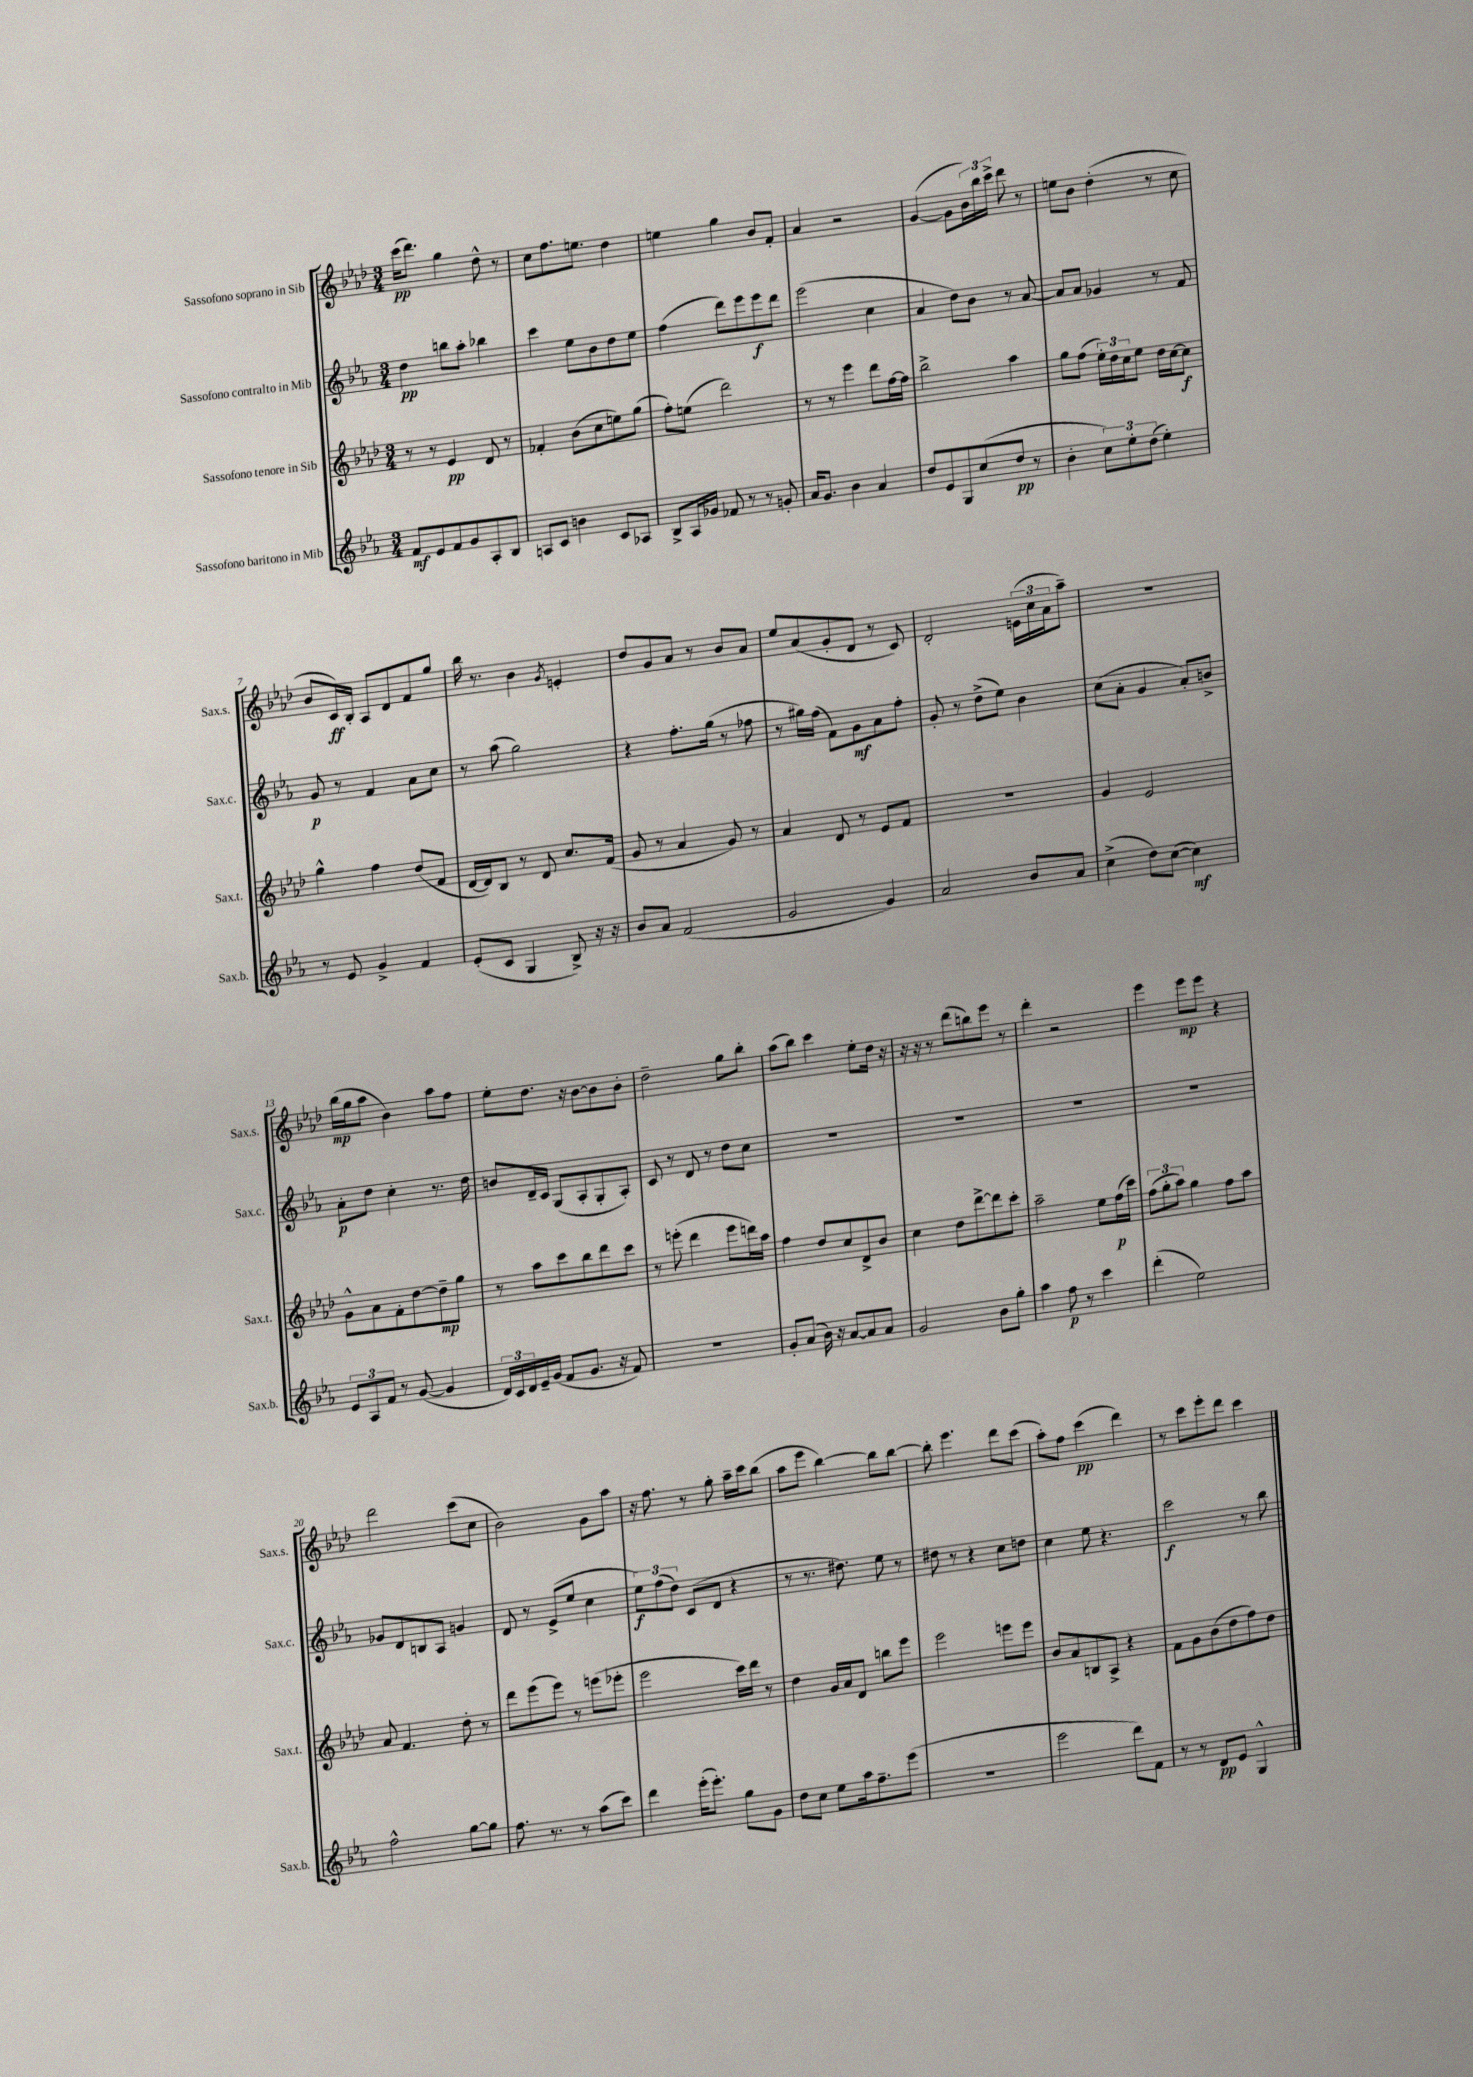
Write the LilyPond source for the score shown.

<<
\new StaffGroup <<
\new Staff = "s0" \with { instrumentName = "Sassofono soprano in Sib" shortInstrumentName = "Sax.s." } {
    \clef treble \key aes \major \numericTimeSignature \time 3/4
    c'''16\pp( des'''8.) g''4 des''8-^ r8 |
    c''8 f''8. e''8. des''4 |
    e''4 g''4 bes'8 f'8-. |
    aes'4 r2 |
    g'4~( g'8 \tuplet 3/2 { bes'16) bes''16 c'''16-> } des'''8 r8 |
    e''8 bes'8 des''4-.( r8 c''8 |
    bes'8 c'16\ff) bes16-. aes8 des'8 f'8 g''8 |
    bes''16 r8. bes'4 \acciaccatura { g'8 } e'4-. |
    des''8 g'8 aes'8 r8 bes'8 aes'8 |
    ees''8 aes'8( g'8-. des'8 r8 c'8) |
    des'2-. \tuplet 3/2 { e'16( c''16 aes'16 } aes''8--) |
    R2. |
    bes''16\mp( g''16 aes''8 bes'4) aes''8 f''8 |
    ees''8-. des''8. r16 bes'8~ bes'8 bes'8-. |
    des''2-- g''8 bes''8-. |
    aes''8( bes''8) c'''4 ees''8-. des''16 r16 |
    r16 r16 r8 des'''8( b''8) ees'''8 r8 |
    des'''4-. r2 |
    ees'''4 ees'''8\mp ees'''8 r4 |
    des'''2 c'''8( c''8 |
    bes'2) g'8 aes''8 |
    r16 f''8. r8 g''8-. aes''16-- c'''16 bes''8( |
    aes''8 ees'''8 bes''4~) bes''8 bes''8~ |
    bes''8-. ees'''4. des'''8 c'''8( |
    aes''8-.) f''8 c'''4\pp( des'''4) |
    r8 c'''8 ees'''8-. des'''8 c'''4 \bar "|." |
}
\new Staff = "s1" \with { instrumentName = "Sassofono contralto in Mib" shortInstrumentName = "Sax.c." } {
    \clef treble \key ees \major \numericTimeSignature \time 3/4
    d''4\pp b''8 aes''8-. bes''4 |
    c'''4 ees''8 bes'8 d''8 ees''8 |
    f''4( d'''8) ees'''8 ees'''8\f d'''8 |
    ees'''2( c''4 |
    aes'4 d''8) bes'8 r8 aes'8~ |
    aes'8 aes'8 ges'4 r8 f'8 |
    g'8\p r8 f'4 aes'8 c''8 |
    r8 aes''8( g''2) |
    r4 f''8.-. g''16( r8 fes''8 |
    r8 gis''16) f''16( f'8) g'8\mf aes'8 f''8-. |
    g'8-. r8 d''8->( ees''8) bes'4 |
    c''8( aes'8-. g'4 aes'8-.) b'8-> |
    aes'8-.\p d''8 c''4-. r8. d''16 |
    b'8 d'16-- c'16 g8( aes8-. g8-. aes8-.) |
    c'8 r8 d'8 r8 d''8 c''8 |
    R2. |
    R2. |
    R2. |
    R2. |
    ges'8 d'8 b8 aes8 g'4 |
    d'8 r8 ees'8->( ees''8 c''4 |
    \tuplet 3/2 { ees''8\f) f''8( d''8) } c'8( d'8 r4 |
    r8 r8. dis''8.) ees''8 r8 |
    dis''8 r8 r4 c''8 d''8 |
    c''4 ees''8 r4. |
    c'''2\f r8 bes''8 \bar "|." |
}
\new Staff = "s2" \with { instrumentName = "Sassofono tenore in Sib" shortInstrumentName = "Sax.t." } {
    \clef treble \key aes \major \numericTimeSignature \time 3/4
    r8 r8 ees'4\pp des'8 r8 |
    fes'4-. bes'8( c''8 e''8) g''8( |
    f''8-.) e''8( des'''2) |
    r8 r8 ees'''4 des'''8 f''16~ f''16 |
    bes''2-> aes''4 |
    g''8 f''8( \tuplet 3/2 { ees''16-.) des''16 c''16 } ees''8 des''16 c''16~ c''8\f |
    g''4-^ f''4 des''8( f'8 |
    des'16~ des'16) bes8 r8 des'8 c''8. f'16( |
    g'8 r8 aes'4 g'8) r8 |
    aes'4 des'8 r8 ees'8 f'8 |
    R2. |
    g'4 ees'2 |
    g'8-^ aes'8 f'8-. des''8~ des''8--\mp g''8 |
    r8 aes''8 c'''8 bes''8 des'''8 c'''8 |
    r8 e'''8-.( des'''4 e'''8 d'''16) aes''16 |
    f''4 des''8 c''8 des'8-> bes'8 |
    c''4 des''8 des'''8~-> des'''8 c'''8-. |
    aes''2-- ees''8 f''16\p( c'''16) |
    \tuplet 3/2 { f''8( g''8-. aes''8) } g''4 f''8 aes''8 |
    aes'8 f'4. des''8-. r8 |
    des'''8 ees'''8( ees'''8) r8 e'''8( ees'''8-. |
    ees'''2 c'''16) des'''16 r8 |
    des''4 g'16 aes'16 des'8 b''8 ees'''8 |
    ees'''2 e'''8 e'''8 |
    bes'8 aes'8 b8 aes8-> r4 |
    f'8 g'8 bes'8( des''8 f''8) des''8 \bar "|." |
}
\new Staff = "s3" \with { instrumentName = "Sassofono baritono in Mib" shortInstrumentName = "Sax.b." } {
    \clef treble \key ees \major \numericTimeSignature \time 3/4
    f'8\mf ees'8 f'8 g'8 aes8-. bes8 |
    a8 c'8 b'4 c'8 aes8 |
    bes8-> aes16 ges'16 fes'8 r8 r8 g'8-. |
    aes'16 g'8. bes'4 aes'4 |
    d''8 ees'8 g8 c''8( d''8\pp r8 |
    bes'4-. \tuplet 3/2 { c''8) ees''8-. d''8( } ees''4-.) |
    r8 ees'8 g'4-> f'4 |
    ees'8-.( c'8 g4 bes8->) r16 r16 |
    bes'8 aes'8 f'2( |
    g'2 g'4) |
    aes'2 bes'8 aes'8 |
    c''4->( d''8) c''8~( c''4\mf) |
    \tuplet 3/2 { ees'8 aes8 f'8 } r8 g'8~( g'4 |
    \tuplet 3/2 { d'16) c'16 d'16 } ees'16-- g'16( f'8 g'8. r16 f'8) |
    R2. |
    g'8-. aes'8( bes'16) r16 aes'8~ aes'8 aes'8 |
    g'2 bes'8 g''8-. |
    aes''4 f''8\p r8 c'''4 |
    d'''4-.( ees''2) |
    f''2-^ g''8~ g''8 |
    f''8. r8. r8 aes''8( c'''8) |
    d'''4 ees'''16-.( ees'''8.-.) g''8 g'8 |
    d''8 c''8 ees''8 aes''16 f''8.-- ees'''8( |
    R2. |
    ees'''2 d'''8) f'8 |
    r8 r8 d'8\pp ees'8 g4-^ \bar "|." |
}
>>
>>
